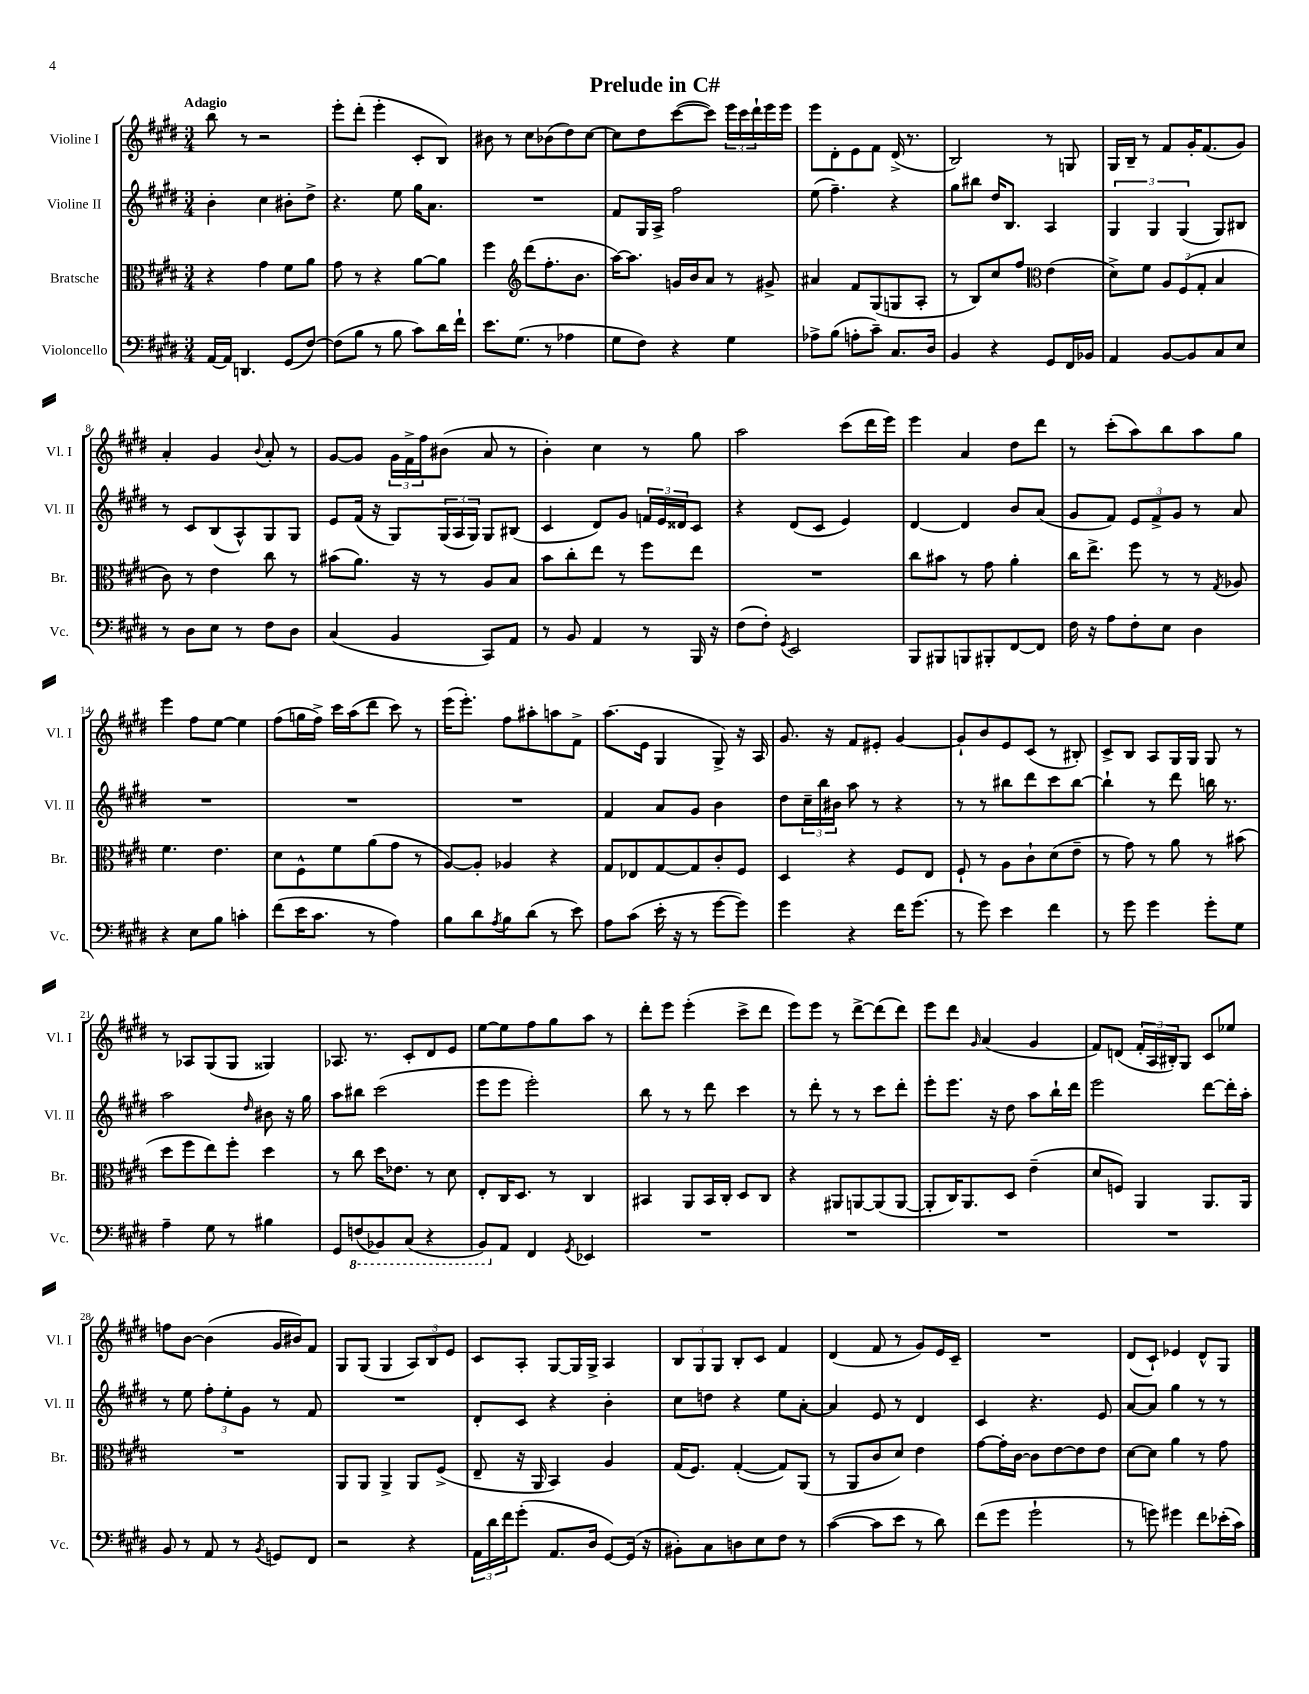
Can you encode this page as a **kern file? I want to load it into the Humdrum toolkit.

**kern	**kern	**kern	**kern
*part4	*part3	*part2	*part1
*staff4	*staff3	*staff2	*staff1
*I"Violoncello	*I"Bratsche	*I"Violine II	*I"Violine I
*I'Vc.	*I'Br.	*I'Vl. II	*I'Vl. I
*clefF4	*clefC3	*clefG2	*clefG2
*k[f#c#g#d#]	*k[f#c#g#d#]	*k[f#c#g#d#]	*k[f#c#g#d#]
*M3/4	*M3/4	*M3/4	*M3/4
=1	=1	=1	=1
!	!	!	!LO:TX:a:B:t=Adagio
[16AA/LL	4r	4b'\	8bb\
16AA/JJ]	.	.	.
4.DDn/	.	.	8r
.	4g#\	4cc#\	2r
(8GG#/L	8f#\L	8b#X'\L	.
[8F#/J)	8a\J	8dd#^\J	.
=2	=2	=2	=2
(8F#\L]	8g#\	4.r	8eee'\L
8B\J	8r	.	(8ddd#'\J
8r	4r	.	4eee'\
8B\	.	8ee\	.
8c#\L)	[8a\L	16gg#\KL	8c#'/L
.	.	8.a\J	.
16d#\L	8a\J]	.	8B/J)
16f#`\JJ	.	.	.
=3	=3	=3	=3
8.e\L	4ff#\	2.r	8b#X\
.	.	.	8r
(8.G#\J	.	.	.
*	*clefG2	*	*
.	(8ddd#\L	.	8cc#\L
8r	8.ff#'\	.	(8b-X\
4A-X\	.	.	8dd#\)
.	8.b\J	.	.
.	.	.	[8cc#\J
=4	=4	=4	=4
8G#\L	[16aa\KL)	8f#/L	8cc#\L]
.	8.aa\J]	.	.
8F#\J)	.	16G#/L	8dd#\
.	.	16A^/JJ	.
4r	16gn/LL	2ff#\	([8ccc#\
.	16b/J	.	.
.	8a/J	.	8ccc#\J])
4G#\	8r	.	24eee\LL
.	.	.	24ccc#\
.	.	.	24ddd#`\
.	8g#X^/	.	16eee\
.	.	.	16eee\JJ
=5	=5	=5	=5
8A-X^\L	4a#X/	(8ee\	8eee\L
(8B\J	.	4.ff#~\)	8d#'\
8An'\L	8f#/L	.	8e\
8c#~\J)	(8G#/	.	8f#\J
8.C#/L	8Gn/	4r	(16d#^/
.	.	.	8.r
.	8A'/J	.	.
16D#/Jk	.	.	.
=6	=6	=6	=6
4BB/	8r	8gg#\L	2B/)
.	8B/L)	8bb#X\J	.
4r	8cc#/	16dd#/KL	.
.	.	8.B/J	.
.	8ff#/J	.	.
*	*clefC3	*	*
8GG#/L	(4e\	4A/	8r
16FF#/L	.	.	8Gn/
16BB-X/JJ	.	.	.
=7	=7	=7	=7
4AA/	8d#^\L)	6G#/	16G#/LL
.	.	.	16B~/JJ
.	8f#\J	.	8r
.	.	6G#/	.
[8BB/L	12A/L	.	8f#/L
.	(12F#/	(6G#/	.
8BB/]	.	.	16g#'/K
.	12G#'/J	.	.
.	.	.	(8.f#/
8C#/	4B/	8G#/L)	.
8E/J	.	8B#X/J	8g#/J)
!!LO:LB:g=z
=8	=8	=8	=8
8r	8c#\)	8r	4a'/
8D#\L	8r	8c#/L	.
8E\J	4e\	(8B/	4g#/
8r	.	8A^^/)	.
.	.	.	8qqb/
8F#\L	8cc#\	8G#/	8a'/
8D#\J	8r	8G#/J	8r
=9	=9	=9	=9
(4C#/	(8b#X\L	8e/L	[8g#/L
.	8.a\J)	(16f#/Jk	8g#/J]
.	.	16r	.
4BB/	.	8G#/L)	24g#\LL
.	.	.	24f#^\
.	16r	.	.
.	.	.	24ff#\J
.	8r	(24G#/L	(8b#X\J
.	.	24A/	.
.	.	24G#/JJ)	.
8CC#/L)	8A/L	8G#/L	8a/
8AA/J	8B/J	(8B#X/J	8r
=10	=10	=10	=10
8r	8b\L	4c#/	4b'\)
8BB/	8cc#'\	.	.
4AA/	8ee\J	8d#/L)	4cc#\
.	8r	8g#/J	.
8r	8ff#\L	24fn/LL	8r
.	.	24e/	.
.	.	24d##X/J	.
16BBB/	8ee\J	8c#/J	8gg#\
16r	.	.	.
=11	=11	=11	=11
(8F#\L	2.r	4r	2aa\
8F#'\J)	.	.	.
8qGG#/	.	.	.
2EE/	.	(8d#/L	.
.	.	8c#/J	.
.	.	4e/)	(8ccc#\L
.	.	.	16ddd#\L
.	.	.	16eee\JJ)
=12	=12	=12	=12
8BBB/L	8cc#\L	[4d#/	4eee\
8BBB#X/	8b#X\J	.	.
8BBBn/	8r	4d#/]	4a/
8BBB#X'/	8g#\	.	.
[8FF#/	4a'\	8b/L	8dd#\L
8FF#/J]	.	(8a/J	8ddd#\J
=13	=13	=13	=13
16F#\	16cc#\KL	8g#/L	8r
16r	8.ee^\J	.	.
8A\L	.	8f#/J)	(8ccc#'\L
8F#'\	8ff#\	12e/L	8aa\)
.	.	12f#^/	.
8E\J	8r	.	8bb\
.	.	12g#/J	.
4D#\	8r	8r	8aa\
.	8qG#/	.	.
.	8A-X/	8a/	8gg#\J
!!LO:LB:g=z
=14	=14	=14	=14
4r	4.f#\	2.r	4eee\
8E\L	.	.	8ff#\L
8B\J	4.e\	.	[8ee\J
4cn'\	.	.	4ee\]
=15	=15	=15	=15
(8f#\L	8d#\L	2.r	(8ff#\L
16e\K	8F#^^\	.	16ggn\L
8.c#\J	.	.	16ff#^\JJ)
.	8f#\	.	16ccc#\LL
.	.	.	(16aa\J
8r	(8a\	.	8ddd#\J
4A\)	8g#\J	.	8ccc#\)
.	8r	.	8r
=16	=16	=16	=16
8B\L	[8A/L)	2.r	(16eee\KL
.	.	.	8.eee'\J)
8d#\	8A'/J]	.	.
8qA/	.	.	.
8B\	4A-X/	.	8ff#\L
(8d#\J	.	.	8aa#X'\
8r	4r	.	8aan\
8e\)	.	.	8f#^\J
=17	=17	=17	=17
8A\L	8G#/L	4f#/	(8.aa\L
(8c#\J	8E-X/	.	.
.	.	.	16e\Jk
16e'\	[8G#/	8a/L	4G#/
16r	.	.	.
8r	8G#/]	8g#/J	.
[8g#\L	8c#'/	4b\	8G#^/)
8g#\J])	8F#/J	.	16r
.	.	.	16A/
=18	=18	=18	=18
4g#\	4D#/	8dd#\L	8.g#/
.	.	24cc#~\L	.
.	.	24bb\	.
.	.	.	16r
.	.	24b#X\JJ	.
4r	4r	8aa\	8f#/L
.	.	8r	8e#X'/J
16f#\KL	8F#/L	4r	[4g#/
(8.g#\J	.	.	.
.	8E/J	.	.
=19	=19	=19	=19
8r	8F#`/	8r	8g#`/L]
8g#\)	8r	8r	8b/
4e\	8A\L	8bb#X\L	8e/
.	8c#`\	8ddd#\	(8c#/J
4f#\	(8d#\	8ccc#\	8r
.	8e~\J	[8bb#\J	8B#X'/)
=20	=20	=20	=20
8r	8r	4bb#`\]	8c#^/L
8g#\	8g#\)	.	8B/J
4g#\	8r	8r	8A/L
.	8a\	8ddd#\	16G#/L
.	.	.	16G#/JJ
8g#'\L	8r	16bbn\	8G#/
.	.	8.r	.
8G#\J	(8b#X\	.	8r
!!LO:LB:g=z
=21	=21	=21	=21
4A~\	8dd#\L	2aa\	8r
.	8ff#\	.	8A-X/L
8G#\	8ee\)	.	(8G#/
8r	8ff#'\J	.	8G#/J
.	.	16qqdd#/	.
4B#X\	4dd#\	8b#X\	4G##X/)
.	.	16r	.
.	.	16gg#\	.
=22	=22	=22	=22
8GG#/L	8r	8aa\L	8.A-X/
*8ba	*	*	*
(8FFn/	8cc#\	8bb#X\J	.
.	.	.	8.r
8BBB-X/)	16dd#\KL	(2ccc#\	.
.	8.e-X\J	.	.
(8CC#/J	.	.	8c#'/L
4r	8r	.	8d#/
.	8d#\	.	8e/J
=23	=23	=23	=23
8BBB/L)	8E'/L	8eee\L	[8ee\L
*X8ba	*	*	*
8AA/J	16C#/K	8eee\J	8ee\]
.	8.D#/J	.	.
4FF#/	.	2eee'\)	8ff#\
.	8r	.	8gg#\
8qGG#/	.	.	.
4EE-X/	4C#/	.	8aa\J
.	.	.	8r
=24	=24	=24	=24
2.r	4BB#X/	8bb\	8ddd#'\L
.	.	8r	8eee\J
.	8AA/L	8r	(4eee'\
.	16BB#/L	8ddd#\	.
.	16C#'/JJ	.	.
.	8D#/L	4ccc#\	8ccc#^\L
.	8C#/J	.	8ddd#\J
=25	=25	=25	=25
2.r	4r	8r	8eee\L)
.	.	8ddd#'\	8eee\J
.	8AA#X/L	8r	8r
.	[8AAn/	8r	[8ddd#^\L
.	(8AA/]	8ccc#\L	(8ddd#\]
.	[8AA/J	8ddd#'\J	8ddd#\J)
=26	=26	=26	=26
2.r	8AA'/L]	8eee'\L	8eee\L
.	16C#/K)	8.eee\J	8ddd#\J
.	8.AA/	.	.
.	.	.	16qqg#/
.	.	.	(4a/
.	.	16r	.
.	8D#/J	8dd#\	.
.	(4e~\	8aa\L	4g#/
.	.	16bb`\L	.
.	.	16ddd#\JJ	.
=27	=27	=27	=27
2.r	8d#/L	2eee\	8f#/L)
.	8Fn/J)	.	(8dn/J
.	4AA/	.	24f#'/LL
.	.	.	24A/
.	.	.	24B#X'/J)
.	.	.	8G#/J
.	8.AA/L	[8ddd#\L	8c#/L
.	.	16ddd#'\L]	8ee-X/J
.	16AA/Jk	16aa'\JJ	.
!!LO:LB:g=z
=28	=28	=28	=28
8BB/	2.r	8r	8ffn\L
8r	.	8ee\	[8b\J
8AA/	.	12ff#'\L	(4b\]
.	.	12ee'\	.
8r	.	.	.
.	.	12g#\J	.
8qBB/	.	.	.
8GGn/L	.	8r	16g#/LL
.	.	.	16b#X/J)
8FF#/J	.	8f#/	8f#/J
=29	=29	=29	=29
2r	8AA/L	2.r	8G#/L
.	8AA/J	.	(8G#/J
.	4AA^/	.	4G#/
4r	8AA/L	.	12A/L)
.	.	.	12B/
.	(8F#^/J	.	.
.	.	.	12e/J
=30	=30	=30	=30
24AA\LL	8E~/	8d#'/L	8c#/L
24d#\	.	.	.
24f#\J	.	.	.
(8g#'\J	16r	8c#/J	8A'/J
.	16AA/	.	.
8.AA/L	4BB/)	4r	[8G#/L
.	.	.	16G#/L]
16D#/Jk	.	.	16G#^/JJ
[8GG#/L)	4A/	4b'\	4A/
(16GG#/Jk]	.	.	.
16r	.	.	.
=31	=31	=31	=31
8BB#X'\L)	(16G#/KL	8cc#\L	12B/L
.	8.F#/J)	.	.
.	.	.	12G#/
8C#\	.	8ddn\J	.
.	.	.	12G#/J
8Dn\	([4G#'/	4r	8B'/L
8E\	.	.	8c#/J
8F#\J	8G#/L])	8ee\L	4f#/
8r	(8AA/J	[8a'\J	.
=32	=32	=32	=32
([4c#\	8r	4a/]	(4d#/
.	8AA/L	.	.
8c#\L]	8c#/	8e/	8f#/
8e\J	8d#/J)	8r	8r
8r	4e\	4d#/	8g#/L)
8d#\)	.	.	16e/L
.	.	.	16c#~/JJ
=33	=33	=33	=33
(8f#\L	[8g#\L	4c#/	2.r
8g#\J	16g#'\L]	.	.
.	[16c#\JJ	.	.
2g#`\	8c#\L]	4.r	.
.	[8e\	.	.
.	8e\]	.	.
.	8e\J	8e/	.
=34	=34	=34	=34
8r	[8d#\L	[8a/L	(8d#/L
8gn\)	8d#\J]	8a/J]	8c#`/J)
4g#X\	4a\	4gg#\	4e-X/
8f#\L	8r	8r	8d#^^/L
(16e-X'\L	8g#\	8r	8G#/J
16c#\JJ)	.	.	.
==	==	==	==
*-	*-	*-	*-
